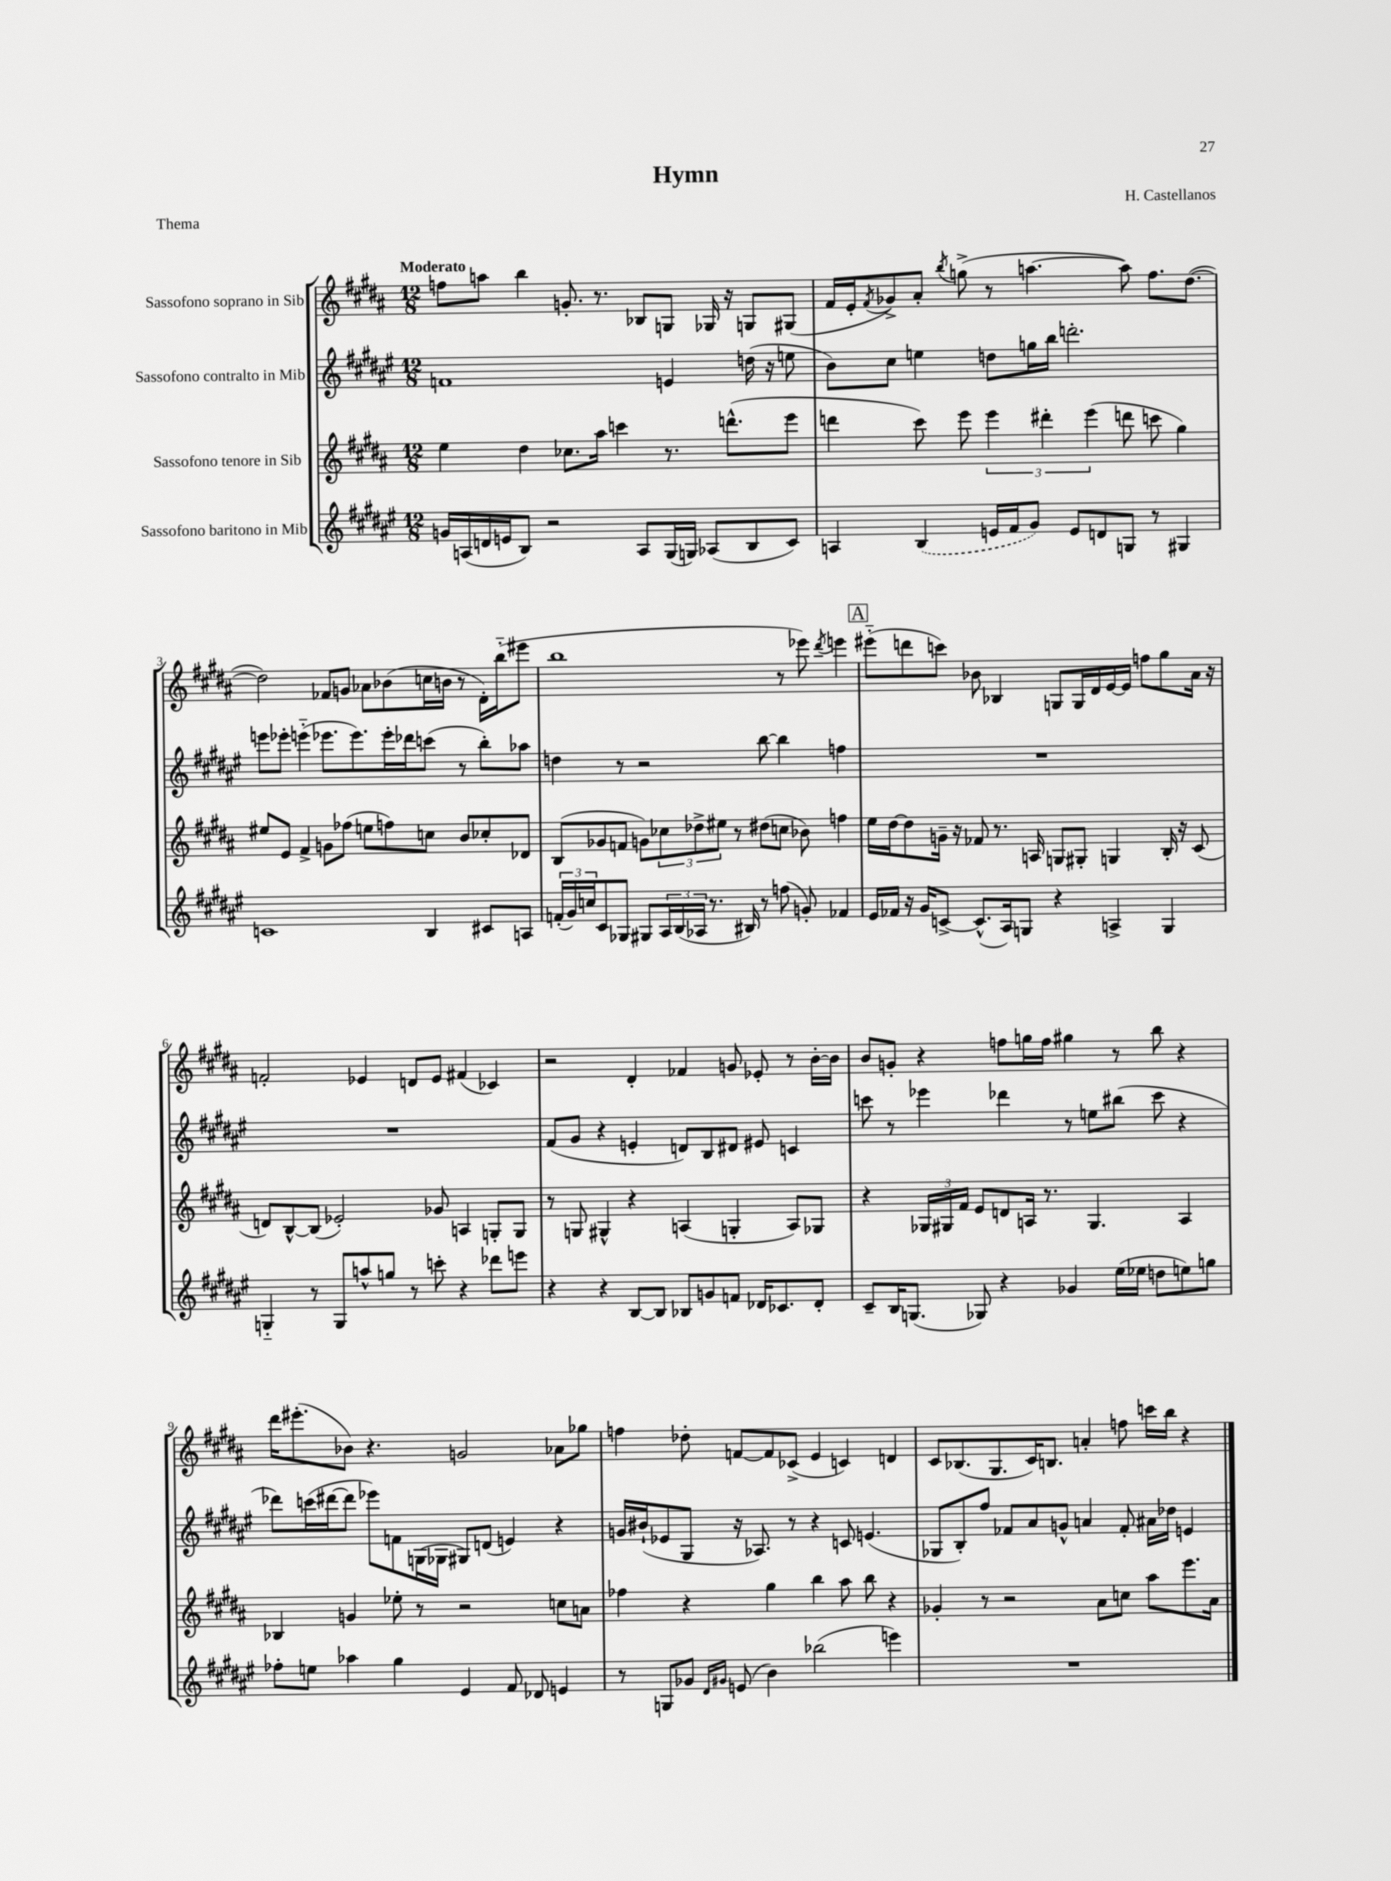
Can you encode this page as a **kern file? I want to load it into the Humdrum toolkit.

**kern	**kern	**kern	**kern
*part4	*part3	*part2	*part1
*staff4	*staff3	*staff2	*staff1
*I"Sassofono baritono in Mib	*I"Sassofono tenore in Sib	*I"Sassofono contralto in Mib	*I"Sassofono soprano in Sib
*clefG2	*clefG2	*clefG2	*clefG2
*k[f#c#g#d#a#e#]	*k[f#c#g#d#a#]	*k[f#c#g#d#a#e#]	*k[f#c#g#d#a#]
*M12/8	*M12/8	*M12/8	*M12/8
=1	=1	=1	=1
!	!	!	!LO:TX:a:B:t=Moderato
16gn/LL	4ee\	1fn	8ffn\L
(16An/	.	.	.
16dn/	.	.	8aan\J
16en/J	.	.	.
8B/J)	4dd#\	.	4bb\
2r	.	.	.
.	8.cc-X\L	.	8.gn'/
.	16aa#\Jk	.	8.r
.	4cccn\	.	.
8A/L	.	.	8B-X/L
(16G#/L	8.r	4en/	8Gn/J
16Gn/JJ)	.	.	.
(8A-X/L	.	.	16G-X/
.	(8.dddn^^\L	.	16r
8B/	.	(16ddn\	8Gn/L
.	.	16r	.
8c#/J)	8eee\J	8een\	(8G#X/J
=2	=2	=2	=2
4An/	4dddn\	8b\L)	16f#/LL
.	.	.	16e'/J
.	.	.	8qf#/
.	.	8cc#\J	8g-X^/)
(4B/	8ccc#\)	4een\	8a#'/J
.	.	.	8qbb/
.	8eee\	.	(8ggn^\
16en/LL	6eee\	8ddn\L	8r
16f#/J	.	.	.
8g#/J)	.	16ggn\L	[4.aan\
.	6ddd#X'\	.	.
.	.	16bb\JJ	.
8e/L	.	2.dddn'\	.
.	(6eee\	.	.
8dn/	.	.	.
8Gn/J	8dddn\	.	8aa\])
8r	8cccn\	.	8.ff#\L
4G#X/	4gg#\)	.	.
.	.	.	([8.dd#\J
!!LO:LB:g=z
=3	=3	=3	=3
1cn	8ee#X/L	8eeen\L	2dd#\])
.	8e/J	8eee-X'\J	.
.	4f#^/	(4eeen\	.
.	8gn\L	8.eee-X\L	8f-X/L
.	(8ff-X\J	.	8gn/J
.	.	8.eee-\)	.
.	8een\L	.	8a-X\L
.	8ffn\)	16eee-'\L	(8b-X\
.	.	16ddd-X\J	.
4B/	8ccn\J	(8cccn\J	16ccn\L
.	.	.	16bn\JJ
.	8b/L	8r	8r
8c#X/L	8cc-X'/	8bb'\L)	16d#'\LL)
.	.	.	(16bb\J
8An/J	8d-X/J	8aa-X\J	8eee#X\J
=4	=4	=4	=4
(24fn'/LL	(8B/L	4ddn\	1bb
24g#/)	.	.	.
24ccn/J	.	.	.
8c#/	8g-X/	.	.
8G-X/J	8fn/J	8r	.
8G#X/L	8gn\L)	2r	.
24A#/L	12cc-X\	.	.
(24B/	.	.	.
24A-X/JJ	12dd-X^\	.	.
8.r	.	.	.
.	12ee#X\J	.	.
.	8r	.	.
16B#X/)	.	.	.
8r	(8dd#X\L	[8bb\	.
(8ffn\	8ccn\J	4bb\]	8r
8gn'/)	8b-X\)	.	8eee-X\)
.	.	.	8qddd#/
4f-X/	4ffn\	4ffn\	4eeen\
!!LO:REH:place=s1:t=A
=5	=5	=5	=5
16e#/LL	16ee\LL	1.r	(8eee#X\L
16f-X/JJ	[16dd#\J	.	.
16r	8dd#\]	.	8dddn\
16g#/KL	.	.	.
[8cn^/J	16gn~\Jk	.	8cccn\J)
.	16r	.	.
(8.c^^/L]	8f-X/	.	8b-X\
.	8.r	.	4B-X/
16A#/k)	.	.	.
8Gn/J	.	.	.
.	16An/	.	.
4r	8Gn/L	.	8Gn/L
.	8G#X'/J	.	16G/L
.	.	.	16d#/
4An^/	4Gn/	.	[16e/
.	.	.	16e/JJ]
.	.	.	8ffn\L
4G/	16B'/	.	8gg#\
.	16r	.	.
.	(8c#/	.	16a#\Jk
.	.	.	16r
!!LO:LB:g=z
=6	=6	=6	=6
4Gn/	8dn/L)	1.r	2fn'/
.	[8B^^/	.	.
8r	(8B/J]	.	.
8G/L	2e-X'/)	.	.
8aan^^/	.	.	4e-X/
8ggn/J	.	.	.
8r	.	.	8dn/L
8cccn'\	8g-X/	.	8e-/J
4r	4An/	.	(4f#X/
8ddd-X\L	8Gn'/L	.	4c-X/)
8eeen\J	8G/J	.	.
=7	=7	=7	=7
4r	8r	(8f#/L	2r
.	8Gn/	8g#/J	.
4r	4G#X^^/	4r	.
[8B/L	4r	4en'/	4d#'/
8B/J]	.	.	.
8B-X/L	(4An/	8dn/L)	4f-X/
8gn/	.	8B/	.
8fn/J	4Gn'/	8d#X/J	8gn/
16d-X/KL	.	8e#X/	8e-X'/
8.c-X/	.	.	.
.	8A/L)	4cn/	8r
8d-'/J	8G-X/J	.	[16b'\LL
.	.	.	16b\JJ]
=8	=8	=8	=8
8c#~/L	4r	8cccn\	8b/L
16B/K	.	8r	8gn'/J
(8.Gn/J	.	.	.
.	24G-X/LL	4eee-X\	4r
.	24G#X/	.	.
.	24f#/JJ	.	.
8G-X/)	8e/L	.	.
4r	8dn/	4ddd-X\	8ffn\L
.	16An/Jk	.	16ggn\L
.	8.r	.	16ff\JJ
4g-X/	.	8r	4gg#X\
.	4.G#/	8een\L	.
(16ee#\LL	.	(8bb#X\J	8r
16ee-X\JJ	.	.	.
8ddn\L	.	8ccc\	8bb\
8een\)	4A/	4r	4r
8ggn\J	.	.	.
!!LO:LB:g=z
=9	=9	=9	=9
8ff-X'\L	4B-X/	8ddd-X\L)	16ddd#\KL
.	.	.	(8.eee#X'\
8een\J	.	(16cccn\L	.
.	.	[16ddd#X\J	.
4aa-X\	4gn/	8ddd#\J]	8b-X\J)
.	.	8eee-X\L)	4.r
4gg#\	8ee-X'\	8fn\	.
.	8r	(16Gn\L	.
.	.	16G-X\JJ	.
4e#/	2r	8G#X/L)	2gn/
.	.	(8dn/J	.
8f#/	.	4en/)	.
8d-X/	.	.	.
4en/	8ccn\L	4r	8a-X\L
.	8an\J	.	8gg-X\J
=10	=10	=10	=10
8r	4ff-X\	16gn/LL	4ffn\
.	.	(16b#X`/J	.
8Gn/L	.	8e-X/	.
8g-X/J	4r	8G#/J	8dd-X'\
16qqd#/LL	.	.	.
16qqg#X/JJ	.	.	.
(8en/	.	16r	[8fn/L
.	.	8.A-X/)	.
4b\)	4gg#\	.	8f/]
.	.	8r	(8c-X^/J
(2bb-X\	4bb\	4r	4e/
.	8aa#\	8cn/	4cn/)
.	8bb\	(4.en/	.
4eeen\)	4r	.	4dn/
=11	=11	=11	=11
1.r	4g-X'/	8G-X/L	8c#/L
.	.	8B'/)	(8.B-X/
.	8r	8ff#/J	.
.	.	.	8.G#/
.	2r	8f-X/L	.
.	.	8a#/	16c#/K)
.	.	.	8.Bn/J
.	.	8gn^^/J	.
.	.	4an/	4an'/
.	8a#\L	.	.
.	8ccn\J	8f-'/	8ffn\
.	8aa#\L	16a#X\LL	16cccn\LL
.	.	16dd-X\JJ	16bb\JJ
.	8.eee\	4en/	4r
.	16a#\Jk	.	.
==	==	==	==
*-	*-	*-	*-
